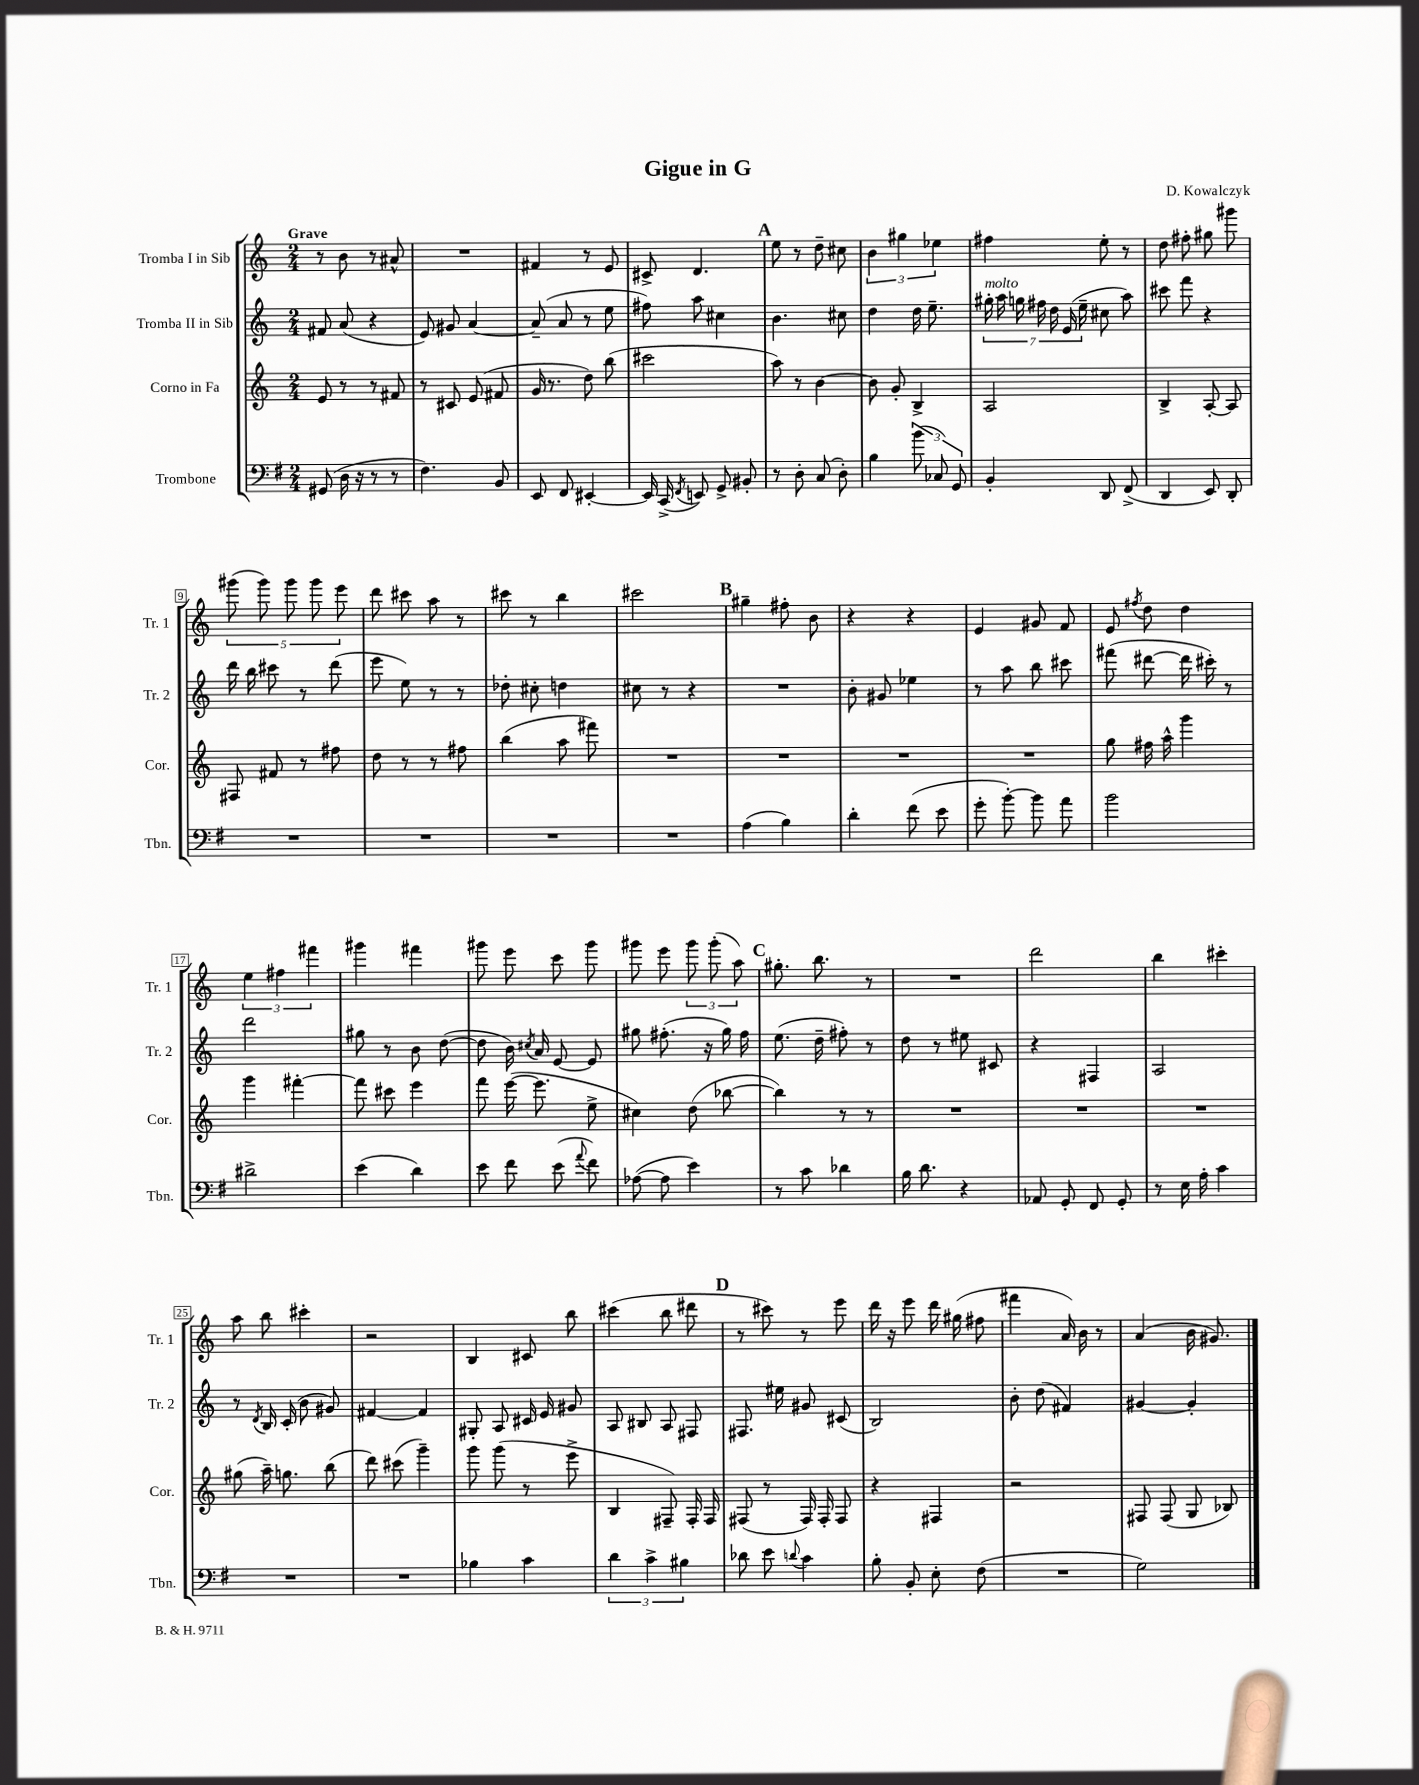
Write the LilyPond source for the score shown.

\header { title = "Gigue in G" composer = "D. Kowalczyk" }
<<
\new StaffGroup <<
\new Staff = "s0" \with { instrumentName = "Tromba I in Sib" shortInstrumentName = "Tr. 1" } {
    \clef treble \key c \major \numericTimeSignature \time 2/4 \tempo "Grave"
    \autoBeamOff r8 b'8 r8 ais'8-^ |
    R2 |
    fis'4 r8 e'8 |
    cis'8-> d'4. |
    \mark \markup { \bold "A" } e''8 r8 d''8-- cis''8 |
    \tuplet 3/2 { b'4 gis''4 ees''4 } |
    fis''4 e''8-. r8 |
    d''8 fis''8-. gis''8 gis'''8 |
    \tuplet 5/4 { gis'''8( gis'''8) gis'''8 gis'''8 e'''8 } |
    d'''8 cis'''8 a''8 r8 |
    cis'''8 r8 b''4 |
    cis'''2 |
    \mark \markup { \bold "B" } gis''4-- fis''8-. b'8 |
    r4 r4 |
    e'4 gis'8 f'8 |
    e'8 \acciaccatura { fis''8 } d''8 d''4 |
    \tuplet 3/2 { e''4 fis''4 fis'''4 } |
    gis'''4 fis'''4 |
    gis'''8 e'''8 c'''8 gis'''8 |
    gis'''8 e'''8 \tuplet 3/2 { gis'''8 gis'''8-.( a''8) } |
    \mark \markup { \bold "C" } gis''8.-. b''8. r8 |
    R2 |
    d'''2 |
    b''4 cis'''4-. |
    a''8 b''8 cis'''4-. |
    r2 |
    b4 cis'8 b''8 |
    cis'''4( b''8 dis'''8 |
    \mark \markup { \bold "D" } r8 cis'''8) r8 e'''8 |
    d'''16 r16 e'''8 d'''16 gis''16( fis''8 |
    fis'''4 a'16) b'16 r8 |
    a'4( b'16 gis'8.) \bar "|." |
}
\new Staff = "s1" \with { instrumentName = "Tromba II in Sib" shortInstrumentName = "Tr. 2" } {
    \clef treble \key c \major \numericTimeSignature \time 2/4
    \autoBeamOff fis'8 a'8( r4 |
    e'8) gis'8 a'4~ |
    a'8--( a'8 r8 e''8 |
    fis''8) a''8 cis''4 |
    \mark \markup { \bold "A" } b'4. cis''8 |
    d''4 d''16 e''8.-- |
    \tuplet 7/4 { gis''16-.^\markup { \italic "molto" } a''16 g''16 fis''16 d''16 e'16( e''16-- } cis''8 a''8) |
    cis'''8 f'''8 r4 |
    d'''16 b''16 cis'''8 r8 d'''8( |
    e'''8 e''8) r8 r8 |
    des''8-. cis''8-. d''4 |
    cis''8 r8 r4 |
    \mark \markup { \bold "B" } R2 |
    b'8-. gis'8 ees''4 |
    r8 a''8 b''8 cis'''8 |
    fis'''8( dis'''8~ dis'''16 cis'''16-.) r8 |
    d'''2 |
    gis''8 r8 b'8 d''8~( |
    d''8 b'16) \acciaccatura { cis''8 } a'16 e'8~ e'8 |
    gis''8 fis''8.-.( r16 gis''16) fis''16 |
    \mark \markup { \bold "C" } e''8.( d''16-- fis''8-.) r8 |
    d''8 r8 eis''8 cis'8 |
    r4 fis4 |
    a2 |
    r8 \acciaccatura { d'8 } b16 c'16-.( b'8 gis'8) |
    fis'4~ fis'4 |
    gis8-. a8 cis'16 e'16 gis'8 |
    a8 bis8 a8 fis8 |
    \mark \markup { \bold "D" } fis8. eis''16 gis'8 cis'8( |
    b2) |
    b'8-. d''8( fis'4) |
    gis'4~ gis'4-. \bar "|." |
}
\new Staff = "s2" \with { instrumentName = "Corno in Fa" shortInstrumentName = "Cor." } {
    \clef treble \key c \major \numericTimeSignature \time 2/4
    \autoBeamOff e'8 r8 r8 fis'8 |
    r8 cis'8 e'8( fis'8 |
    g'16 r8. d''8) b''8( |
    cis'''2 |
    \mark \markup { \bold "A" } a''8) r8 b'4~ |
    b'8 g'8-. b4-> |
    a2 |
    b4-> a8~-. a8 |
    fis8 fis'8 r8 fis''8 |
    d''8 r8 r8 fis''8 |
    b''4( a''8 fis'''8) |
    R2 |
    \mark \markup { \bold "B" } R2 |
    R2 |
    R2 |
    g''8 fis''16 a''16-^ g'''4 |
    g'''4 fis'''4~-. |
    fis'''8 cis'''8 e'''4 |
    f'''8 e'''16~( e'''8. e''8-> |
    cis''4) d''8( bes''8~ |
    \mark \markup { \bold "C" } bes''4) r8 r8 |
    R2 |
    R2 |
    R2 |
    gis''8( a''16--) g''8. b''8( |
    d'''8) cis'''8( g'''4--) |
    g'''8 g'''8( r8 e'''8-> |
    b4 fis8--) fis16-. fis16 |
    \mark \markup { \bold "D" } fis8( r8 fis16) fis16-. fis8 |
    r4 fis4 |
    r2 |
    fis8 fis8( g8 bes8) \bar "|." |
}
\new Staff = "s3" \with { instrumentName = "Trombone" shortInstrumentName = "Tbn." } {
    \clef bass \key g \major \numericTimeSignature \time 2/4
    \autoBeamOff gis,8( d16 r16 r8 r8 |
    fis4.) b,8 |
    e,8 fis,8 eis,4~-. |
    eis,16 c,16->( \acciaccatura { fis,8 } e,8) g,8-> bis,8-. |
    \mark \markup { \bold "A" } r8 d8-. c8( d8-.) |
    b4 \tuplet 3/2 { b'8( ces8) g,8 } |
    b,4-. d,8 fis,8->( |
    d,4 e,8) d,8-. |
    R2 |
    R2 |
    R2 |
    R2 |
    \mark \markup { \bold "B" } a4( b4) |
    d'4-. fis'8( e'8 |
    g'8-. b'8~-.) b'8 a'8 |
    b'2 |
    dis'2-> |
    e'4( d'4) |
    e'8 fis'8 e'8( \appoggiatura { a'8 } fis'8) |
    aes8~( aes8 e'4) |
    \mark \markup { \bold "C" } r8 c'8 des'4 |
    b16 d'8. r4 |
    aes,8 g,8-. fis,8 g,8-. |
    r8 e16 a16-. c'4 |
    R2 |
    R2 |
    bes4 c'4 |
    \tuplet 3/2 { d'4 c'4-> bis4 } |
    \mark \markup { \bold "D" } des'8 e'8 \appoggiatura { d'8 } c'4 |
    b8-. b,8-. e8-. fis8( |
    R2 |
    g2) \bar "|." |
}
>>
>>
\layout { \context { \Score \override BarNumber.stencil = #(make-stencil-boxer 0.1 0.3 ly:text-interface::print) } }
